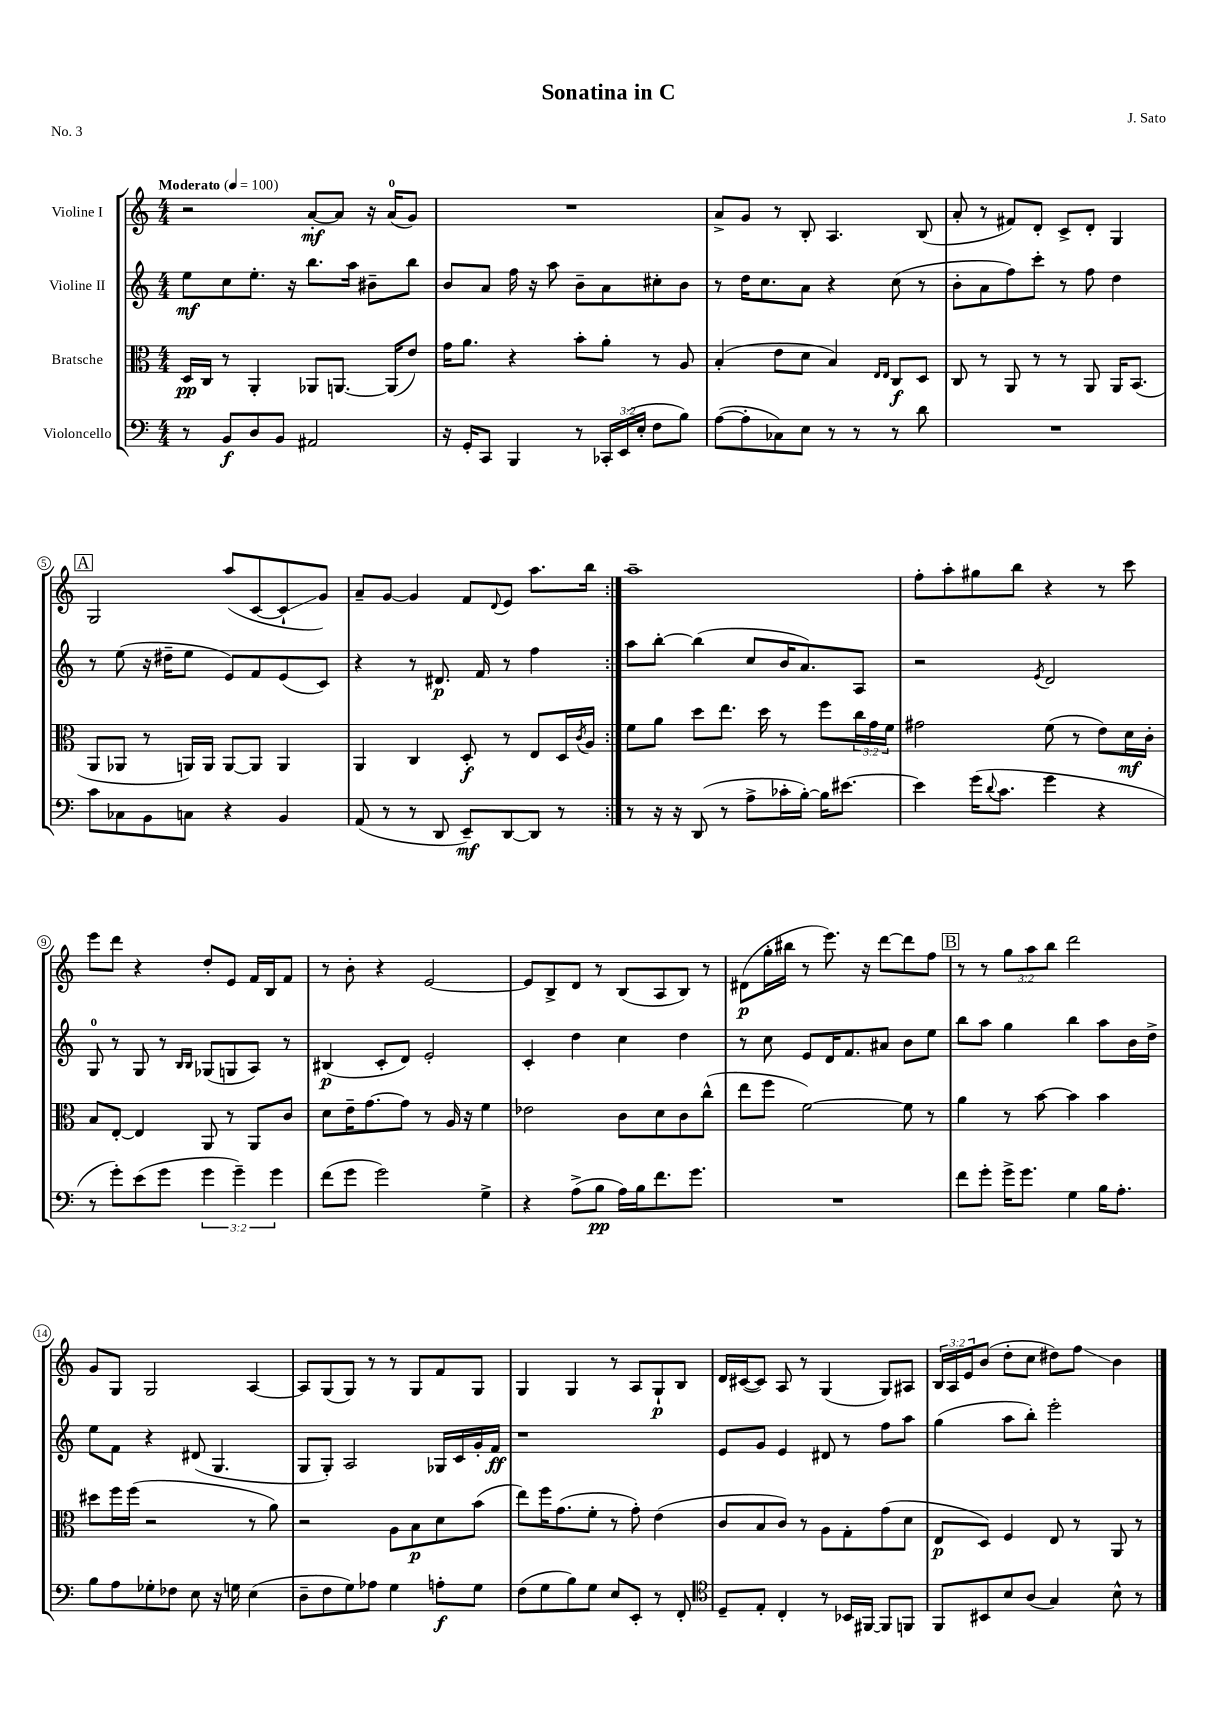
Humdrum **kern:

**kern	**kern	**kern	**kern
*staff4	*staff3	*staff2	*staff1
*clefF4	*clefC3	*clefG2	*clefG2
*k[]	*k[]	*k[]	*k[]
*M4/4	*M4/4	*M4/4	*M4/4
*MM100	*MM100	*MM100	*MM100
8r	16D	8ee	2r
.	16C	.	.
8BB	8r	8cc	.
8D	4AA'	8.ee'	.
8BB	.	.	.
.	.	16r	.
2AA#	8AA-	8.bb	[8a'
.	[8.AA	.	8a]
.	.	16aa	.
.	.	8b#~	16r
.	(16AA]	.	(16a
.	8e)	8bb	8g)
=	=	=	=
16r	16g	8b	1r
16GG'	8.a	.	.
8CC	.	8a	.
4BBB	4r	16ff	.
.	.	16r	.
.	.	8aa	.
8r	8b'	8b~	.
24CC-'	8a'	8a	.
(24EE	.	.	.
24E'	.	.	.
8F	8r	8cc#'	.
8B)	8A	8b	.
=	=	=	=
([8A	(4B'	8r	8a^
8A']	.	16dd	8g
.	.	8.cc	.
8C-)	8e	.	8r
8E	8d	8a	8B'
8r	4B)	4r	4.A
8r	.	.	.
.	16qqE	.	.
.	16qqE	.	.
8r	8C	(8cc	.
8d	8D	8r	(8B
=	=	=	=
1r	8C	8b'	8a'
.	8r	8a	8r
.	8AA	8ff)	8f#)
.	8r	8ccc'	8d'
.	8r	8r	8c^
.	8AA	8ff	8d'
.	16AA	4dd	4G
.	(8.BB	.	.
=	=	=	=
8c	8AA	8r	2G
8C-	8AA-	(8ee	.
8BB	8r	16r	.
.	.	16dd#~	.
8C	16AA)	8ee	.
.	16AA	.	.
4r	[8AA	8e)	(8aa
.	8AA]	8f	[8c
4BB	4AA	(8e	8c`]
.	.	8c)	8g)
=	=	=	=
(8AA	4AA	4r	8a~
8r	.	.	[8g
8r	4C	8r	4g]
8DD	.	8.d#	.
8EE~)	8D'	.	8f
.	.	16f	.
.	.	.	8qqd
[8DD	8r	8r	8e
8DD]	8E	4ff	8.aa
8r	16D	.	.
.	8qc	.	.
.	16A	.	16bb
=:|!	=:|!	=:|!	=:|!
8r	8f	8aa	1aa~
16r	8a	[8bb'	.
16r	.	.	.
(8DD	8dd	(4bb]	.
8r	8.ee	.	.
8A^	.	8cc	.
.	16dd	.	.
16c-'	8r	16b	.
[16B')	.	8.a)	.
16B]	8ff	.	.
[8.e#	.	.	.
.	24cc	8A	.
.	24g	.	.
.	24f	.	.
=	=	=	=
4e#]	2g#	2r	8ff'
.	.	.	8aa'
(16g	.	.	8gg#
8qqd	.	.	.
8.c	.	.	.
.	.	.	8bb
.	.	8qe	.
4g	(8f	2d	4r
.	8r	.	.
4r	8e)	.	8r
.	16d	.	8ccc
.	16c'	.	.
=	=	=	=
8r	8B	8G	8eee
8g')	[8E'	8r	8ddd
(8e	4E]	8G	4r
8g	.	8r	.
.	.	16qqB	.
.	.	16qqB	.
6g	8AA	(8G-	8dd'
.	8r	8G	8e
6g~)	.	.	.
.	8AA	8A)	16f
.	.	.	16B
6g	.	.	.
.	8c	8r	8f
=	=	=	=
(8f	8d	(4B#	8r
8g	16e~	.	8b'
.	[8.g	.	.
2g)	.	8c'	4r
.	8g]	8d)	.
.	8r	2e'	[2e
.	16A	.	.
.	16r	.	.
4G^	4f	.	.
=	=	=	=
4r	2e-	4c'	8e]
.	.	.	8B^
(8A^	.	4dd	8d
8B	.	.	8r
16A)	8c	4cc	(8B
16B	.	.	.
8.f	8d	.	8A
.	8c	4dd	8B)
8.g	.	.	.
.	(8cc^^	.	8r
=	=	=	=
1r	8ee	8r	(8d#
.	8ff	8cc	16gg'
.	.	.	16bb#
.	[2f)	8e	8r
.	.	16d	8.eee)
.	.	8.f	.
.	.	.	16r
.	.	8a#	[8ddd
.	8f]	8b	8ddd]
.	8r	8ee	8ff
=	=	=	=
8f	4a	8bb	8r
8g'	.	8aa	8r
16g^	8r	4gg	12gg
8.g	.	.	.
.	.	.	12aa
.	[8b	.	.
.	.	.	12bb
4G	4b]	4bb	2ddd
16B	4b	8aa	.
8.A'	.	.	.
.	.	16b	.
.	.	16dd^	.
=	=	=	=
8B	8dd#	8ee	8g
8A	16ff	8f	8G
.	(16ff	.	.
8G-'	2r	4r	2G
8F-	.	.	.
8E	.	(8d#	.
16r	.	4.G	.
16G	.	.	.
(4E	8r	.	[4A
.	8a)	.	.
=	=	=	=
8D~	2r	8G	8A]
8F	.	8G')	(8G
8G)	.	2A	8G)
8A-	.	.	8r
4G	8A	.	8r
.	8B	.	8G
8A'	8d	16G-	8f
.	.	16c	.
8G	(8b	16g'	8G
.	.	16f	.
=	=	=	=
(8F	8ee)	1r	4G
8G	16ff	.	.
.	(8.g	.	.
8B)	.	.	4G
8G	8f'	.	.
8E	8r	.	8r
8EE'	8g')	.	8A
8r	(4e	.	8G`
8FF'	.	.	8B
=	=	=	=
*clefC4	*	*	*
8D~	8c	8e	16d
.	.	.	([16c#
8E'	8B	8g	8c#])
4C'	8c)	4e	8A
.	8r	.	8r
8r	8A	8d#	(4G
16BB-	8G'	8r	.
[16FF#	.	.	.
8FF#]	(8g	8ff	8G)
8FF	8d	8aa	8A#
=	=	=	=
8FF	8E	(4gg	24B
.	.	.	24A
.	.	.	24e
8BB#	8D)	.	(8b
8B	4F	8aa	8dd'
(8A	.	8bb')	8cc
4G)	8E	2eee'	8dd#)
.	8r	.	8ff
8B^^	8AA	.	4b
8r	8r	.	.
==	==	==	==
*-	*-	*-	*-
